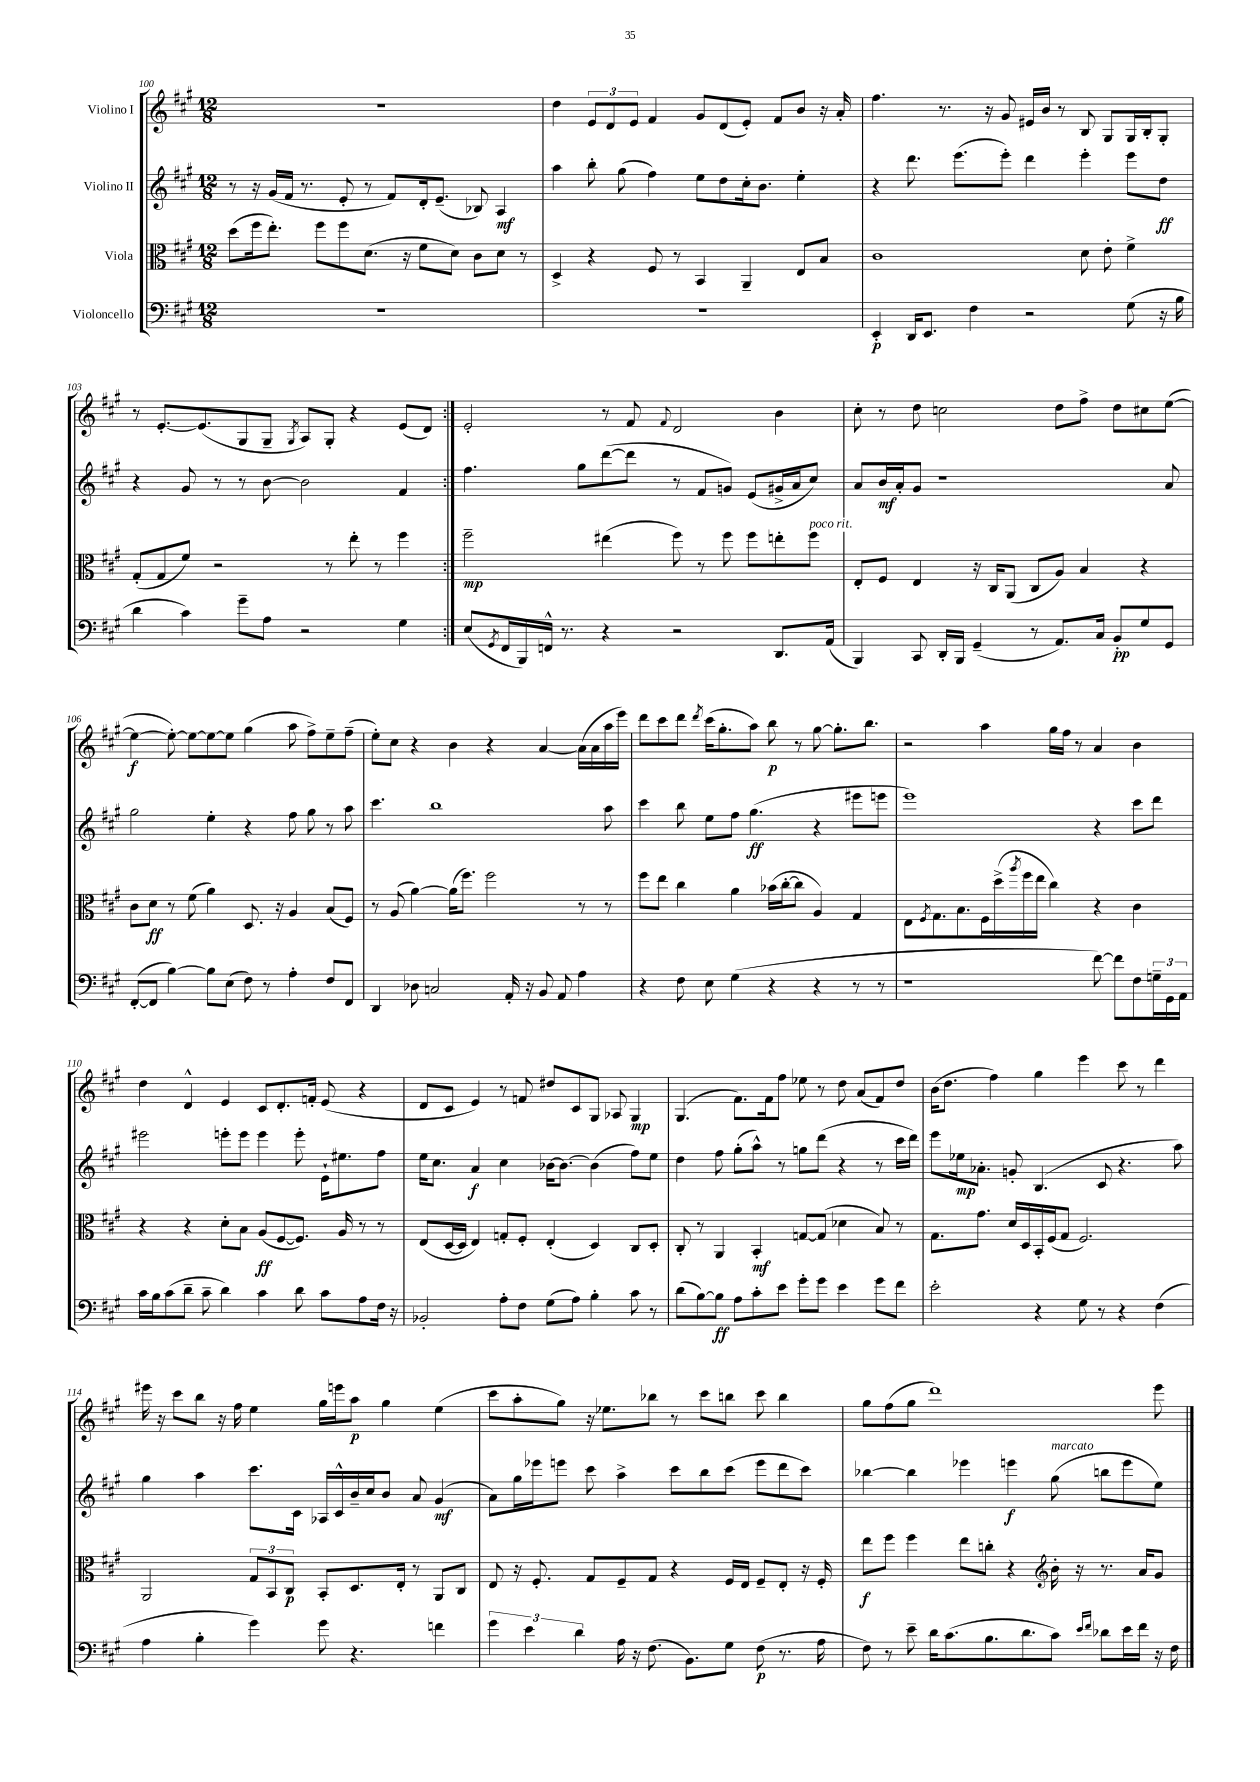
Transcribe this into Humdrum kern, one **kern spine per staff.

**kern	**kern	**kern	**kern
*staff4	*staff3	*staff2	*staff1
*clefF4	*clefC3	*clefG2	*clefG2
*k[f#c#g#]	*k[f#c#g#]	*k[f#c#g#]	*k[f#c#g#]
*M12/8	*M12/8	*M12/8	*M12/8
1.r	(8dd\L	8r	1.r
.	16ff#\k	16r	.
.	8.ee'\J)	(16g#/LL	.
.	.	16f#/JJ	.
.	.	8.r	.
.	8ff#\L	.	.
.	8ff#\	8e'/	.
.	(8.d\J	8r	.
.	.	8f#/L)	.
.	16r	.	.
.	8f#\L	16d'/k	.
.	.	(8.e~/J	.
.	8d\J)	.	.
.	8c#\L	8B-/)	.
.	8d\J	4A/	.
.	8r	.	.
=	=	=	=
1.r	4D^/	4aa\	4dd\
.	4r	8bb'\	12e/L
.	.	.	12d/
.	.	(8gg#\	.
.	.	.	12e/J
.	8F#/	4ff#\)	4f#/
.	8r	.	.
.	4BB/	8ee\L	8g#/L
.	.	8dd\	(8d/
.	4AA~/	16cc#'\k	8e'/J)
.	.	8.b\J	.
.	.	.	8f#/L
.	8E/L	4ee'\	8b/J
.	8B/J	.	16r
.	.	.	16a'/
=	=	=	=
4EE'/	1c#	4r	4.ff#\
16DD/LK	.	8.ddd\	.
8.EE/J	.	.	.
.	.	.	8.r
.	.	(8.eee\L	.
4F#\	.	.	.
.	.	.	16r
.	.	8eee'\J)	8g#/
2r	.	4ddd\	16e#/LL
.	.	.	16b/JJ
.	.	.	8r
.	8d\	4eee'\	8B/
.	8e'\	.	8G#/L
(8G#\	4f#^\	8eee\L	16G#/L
.	.	.	16B'/J
16r	.	8dd\J	8G#'/J
16B\	.	.	.
=	=	=	=
4d\	(8G#'/L	4r	8r
.	8G#/	.	[8.e'/L
4c#\)	8f#/J)	8g#/	.
.	.	.	(8.e/]
.	2r	8r	.
8g#~\L	.	8r	8G#/
8A\J	.	[8b\	8G#~/J
.	.	.	8qG#/
2r	.	2b\]	8A/L)
.	8r	.	8G#'/J
.	8ee'\	.	4r
.	8r	.	.
4G#\	4ff#\	4f#/	(8e/L
.	.	.	8d/J)
=:|!	=:|!	=:|!	=:|!
(8E/L	2ff#~\	4.ff#\	2e'/
8qGG#/	.	.	.
16FF#/L	.	.	.
16BBB/)	.	.	.
16FF^^/JJ	.	.	.
8.r	.	.	.
.	.	8gg#\L	.
4r	(4ee#\	([8ddd\	8r
.	.	8ddd\]J	8f#/
.	.	.	8qqf#/
2r	8ff#\)	8r	2d/
.	8r	8f#/L	.
.	8ff#\	8g/J)	.
.	8ff#\L	(8e/L	.
8.DD/L	8ee'\	16g#^/L	4b\
.	.	16a/J	.
.	8ff#\J	8cc#/J)	.
(16AA/Jk	.	.	.
=	=	=	=
4BBB/)	8E'/L	8a/L	8cc#'\
.	8F#/J	16b/L	8r
.	.	16a'/J	.
8CC#/	4E/	8g#/J	8dd\
16DD'/LL	.	1r	2cc\
16BBB/JJ	.	.	.
(4GG#~/	16r	.	.
.	16C#/LK	.	.
.	(8AA/J	.	.
8r	8C#/L	.	.
8.AA/L)	8A/J)	.	8dd\L
.	4B/	.	8ff#^\J
16C#/Jk	.	.	.
8BB'/L	.	.	8dd\L
8G#/	4r	.	8cc#\
8GG#/J	.	8a/	([8ee\J
=	=	=	=
([8FF#'/L	8c#\L	2gg#\	4ee\_
8FF#/]J	8d\J	.	.
[4B\)	8r	.	8ee'\_)
.	(8f#\	.	8ee\_L
8B\]L	4a\)	4ee'\	8ee\_
(8E\J	.	.	8ee\]J
8F#\)	8.D/	4r	(4gg#\
8r	.	.	.
.	16r	.	.
4A'\	4A/	8ff#\	8aa\
.	.	8gg#\	8ff#^\L)
8F#/L	(8B/L	8r	8ee~\
8FF#/J	8F#/J)	8aa\	(8ff#~\J
=	=	=	=
4DD/	8r	4.ccc#\	8ee'\L)
.	(8A/	.	8cc#\J
8D-\	[4a\)	.	4r
2C/	.	1bb	.
.	(16a\]LK	.	4b\
.	8.ff#\J)	.	.
.	2ff#\	.	4r
16AA'/	.	.	.
16r	.	.	.
8BB/	.	.	[4a/
8AA/	.	.	.
4A\	8r	.	(16a\]LL
.	.	.	16a\
.	8r	8aa\	16aa\
.	.	.	16eee\JJ)
=	=	=	=
4r	8ff#\L	4ccc#\	8ddd\L
.	8ee\J	.	8ccc#\
8F#\	4cc#\	8bb\	8ddd\J
.	.	.	8qddd/
8E\	.	8ee\L	(16ccc#\LK
.	.	.	8.gg#'\
(4G#\	4a\	8ff#\J	.
.	.	(4.gg#\	8aa\J)
4r	(16b-\LL	.	8bb\
.	[16cc#'\J	.	.
.	8cc#\]J	.	8r
4r	4A/)	4r	[8gg#\
.	.	.	8.gg#'\]L
8r	4G#/	8eee#\L	.
.	.	.	8.bb\J
8r	.	8eee\J	.
=	=	=	=
1r	8E\L	1eee)	2r
.	8qF#/	.	.
.	8.G#\	.	.
.	8.B\	.	.
.	16F#\L	.	4aa\
.	(16dd^\	.	.
.	8qaa/	.	.
.	16ff#\	.	.
.	16ee\JJ	.	.
.	4cc#\)	.	16gg#\LL
.	.	.	16ff#\JJ
.	.	.	8r
[8f#\)	4r	4r	4a/
8f#\]L	.	.	.
8F#\	4c#\	8ccc#\L	4b\
24G~\L	.	8ddd\J	.
24GG#\	.	.	.
24AA\JJ	.	.	.
=	=	=	=
16c#\LL	4r	2eee#\	4dd\
16B\J	.	.	.
(8c#\	.	.	.
8d~\J	4r	.	4d^^/
8c#~\	.	.	.
4d\)	8d'\L	8eee'\L	4e/
.	8B\J	8eee\J	.
4c#\	(8A/L	4eee\	8c#/L
.	[8F#/	.	8.d'/
8d\	8.F#/]J)	8eee'\	.
.	.	.	16f'/Jk
8c#\L	.	16e`\LK	(8e/
.	16A/	8.ee#\	.
8A\	8r	.	4r
16F#\Jk	8r	8ff#\J	.
16r	.	.	.
=	=	=	=
2BB-'/	(8E/L	16ee\LK	8d/L
.	.	8.cc#\J	.
.	[16D/L	.	8c#/J
.	16D/]JJ	.	.
.	4E/)	4a/	4e/)
8A'\L	8G'/L	4cc#\	8r
8F#\J	8F#'/J	.	8f/
(8G#\L	(4E'/	[16b-\LK	8dd#/L
.	.	8.b-\_J	.
8A\J)	.	.	8c#/
4B'\	4D/)	(4b-\]	8G#/J
.	.	.	8A-/
8c#\	8C#/L	8ff#\L)	4G#/
8r	8D'/J	8ee\J	.
=	=	=	=
(8d\L	8C#'/	4dd\	(4.G#/
[8B\)	8r	.	.
8B\]J	4AA/	8ff#\	.
8A\L	.	(8gg#'\L	8.f#\L)
8c#'\	4BB'/	8aa^^\J)	.
.	.	.	16f#\k
8e\J	.	8r	8ff#\J
8g#'\L	[8G/L	8gg\L	8ee-\
8g#\J	(8G/]J	(8ddd\J	8r
4e\	4d-\	4r	8dd\
.	.	.	(8a/L
8g#\L	8B/)	8r	8f#/)
8f#\J	8r	16ccc#\LL	8dd/J
.	.	16ddd\JJ)	.
=	=	=	=
2e'\	8.G#\L	8eee\L	(16b\LK
.	.	.	8.dd\J
.	.	16ee-\k	.
.	8.g#\J	8.a-'\J	.
.	.	.	4ff#\)
.	16d/LL	8g'/	.
.	16D/	.	.
4r	16BB'/	(4.B/	4gg#\
.	(16F#/J	.	.
.	8G#/J	.	.
8G#\	2.F#/)	.	4eee\
8r	.	8c#/	.
4r	.	4.r	8ccc#\
.	.	.	8r
(4F#\	.	.	4ddd\
.	.	8aa\)	.
=	=	=	=
4A\	2AA/	4gg#\	16eee#\
.	.	.	16r
.	.	.	8ccc#\L
4B'\	.	4aa\	8bb\J
.	.	.	16r
.	.	.	16ff#\
4g#\)	12G#/L	8.ccc#\L	4ee\
.	12BB/	.	.
.	12C#/J	.	.
.	.	16c#\Jk	.
8g#\	8BB'/L	16A-/LL	16gg#\LL
.	.	16c#^^/	16eee\J
4.r	8.D/	16b~/	8aa\J
.	.	16cc#/J	.
.	.	8b/J	4gg#\
.	16E'/Jk	.	.
.	8r	8a/	.
4f\	8AA/L	(4g#/	(4ee\
.	8C#/J	.	.
=	=	=	=
6g#\	8E/	8a\L)	8ccc#\L
.	16r	16gg#\L	8aa'\
6e\	.	.	.
.	8.F#'/	16eee-\J	.
.	.	8eee\J	8gg#\J)
6d\	.	.	.
.	8G#/L	8ccc#\	16r
.	.	.	8.ee-\L
16A\	8F#~/	4aa^\	.
16r	.	.	.
(8.F#\	8G#/J	.	8bb-\J
.	4r	8ccc#\L	8r
8.BB\L)	.	.	.
.	.	8bb\	8ccc#\L
8G#\J	16F#/LL	(8ccc#\J	8bb\J
.	16E/JJ	.	.
(8F#\	8F#~/L	8eee\L	8ccc#\
8.r	8E'/J	8ddd\	4bb\
.	16r	8ccc#\J)	.
16A\	16F#'/	.	.
=	=	=	=
8F#\)	8ee\L	[4bb-\	8gg#\L
8r	8ff#\J	.	(8ff#\
8e~\	4ff#\	4bb-\]	8gg#\J
16d\LK	.	.	1ddd)
(8.c#\	.	.	.
.	8ee\L	4eee-\	.
8.B\	8cc'\J	.	.
.	4r	4eee\	.
8.d\	.	.	.
*	*clefG2	*	*
8c#\J)	16b'\	(8gg#\	.
.	16r	.	.
16qqe/LL	.	.	.
16qqf#/JJ	.	.	.
8d-\L	8.r	8bb\L	.
16e\L	.	8eee\	.
16f#\JJ	16a/LK	.	.
16r	8g#/J	8ee\J)	8eee\
16F#\	.	.	.
==	==	==	==
*-	*-	*-	*-
